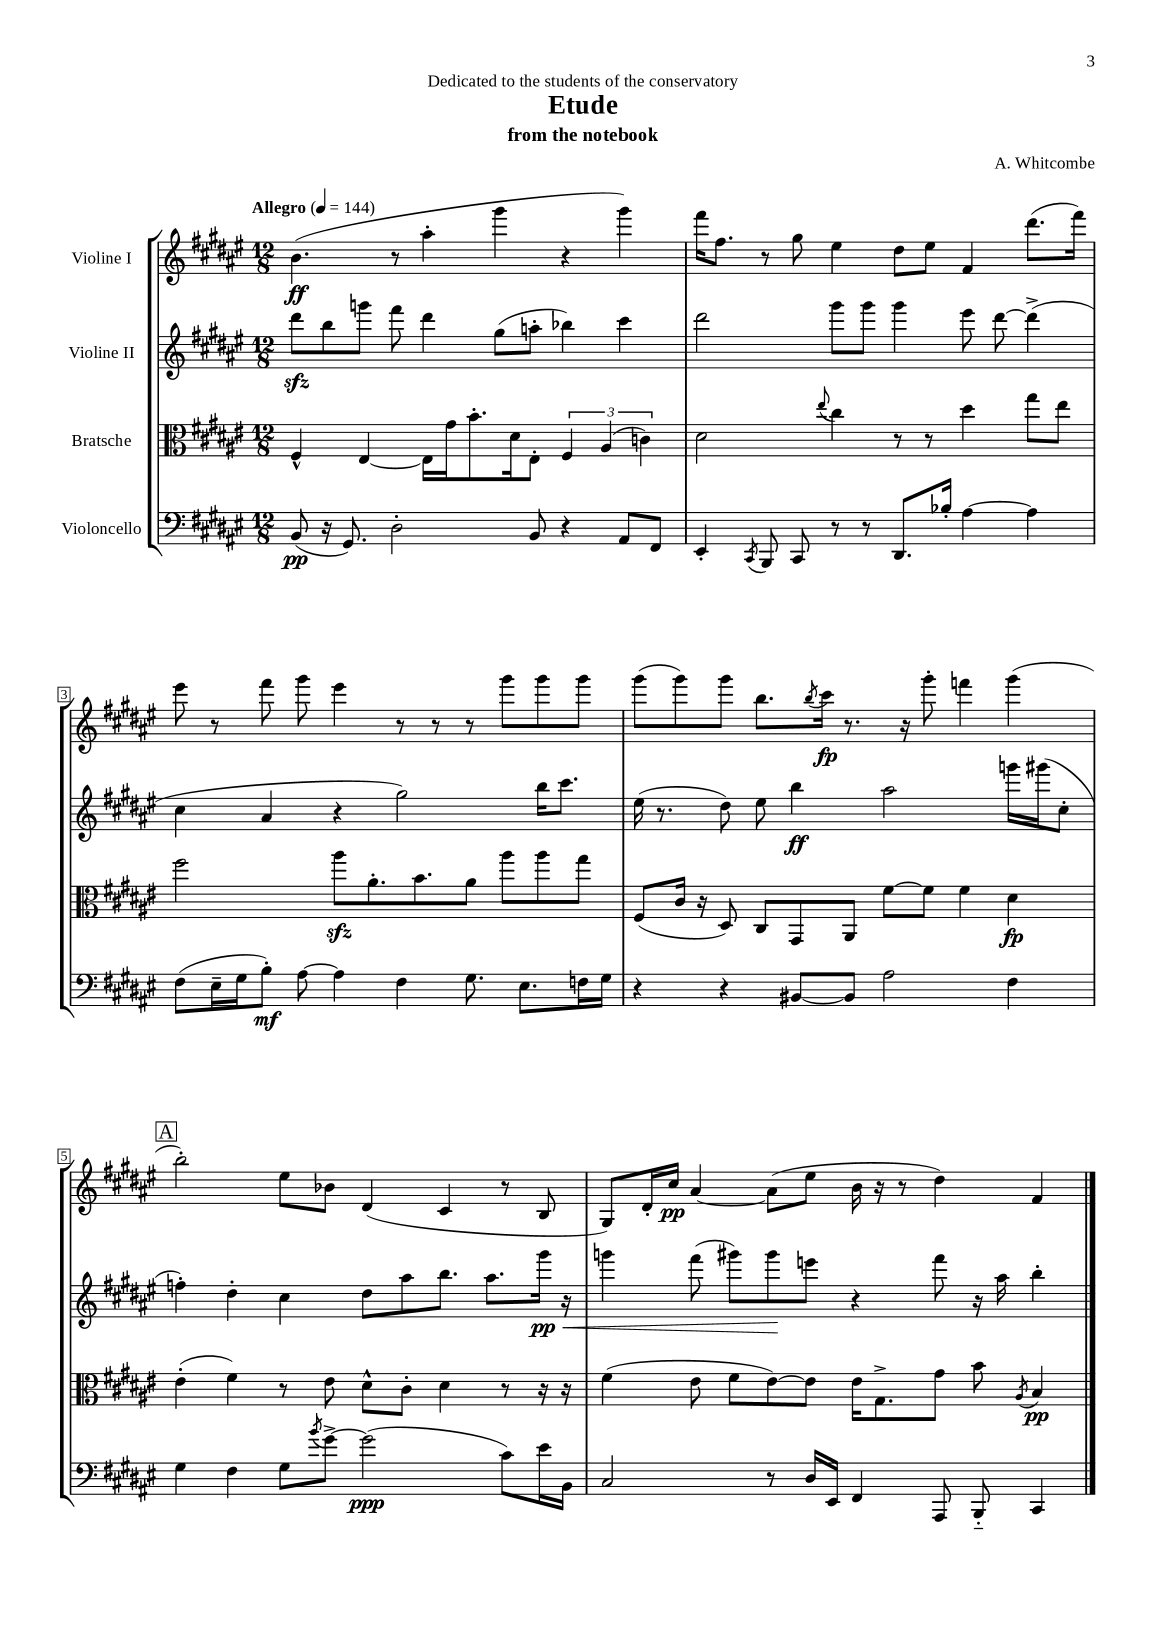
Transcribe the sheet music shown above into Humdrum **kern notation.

**kern	**dynam	**kern	**dynam	**kern	**dynam	**kern	**dynam
*part4	*part4	*part3	*part3	*part2	*part2	*part1	*part1
*staff4	*staff4	*staff3	*staff3	*staff2	*staff2	*staff1	*staff1
*I"Violoncello	*	*I"Bratsche	*	*I"Violine II	*	*I"Violine I	*
*clefF4	*	*clefC3	*	*clefG2	*	*clefG2	*
*k[f#c#g#d#a#e#]	*	*k[f#c#g#d#a#e#]	*	*k[f#c#g#d#a#e#]	*	*k[f#c#g#d#a#e#]	*
*M12/8	*	*M12/8	*	*M12/8	*	*M12/8	*
*MM144	*	*MM144	*	*MM144	*	*MM144	*
=1	=1	=1	=1	=1	=1	=1	=1
!	!	!	!	!	!	!LO:TX:a:B:t=Allegro	!
(8BB/	pp	4F#^^/	.	8ddd#zz\L	.	(4.b\	ff
16r	.	.	.	8bb\	.	.	.
8.GG#/)	.	.	.	.	.	.	.
.	.	[4E#/	.	8gggn\J	.	.	.
2D#'\	.	.	.	8fff#\	.	8r	.
.	.	16E#\LL]	.	4ddd#\	.	4aa#'\	.
.	.	16g#\J	.	.	.	.	.
.	.	8.b'\	.	.	.	.	.
.	.	.	.	(8gg#\L	.	4ggg#\	.
.	.	16d#\k	.	.	.	.	.
8BB/	.	8E#'\J	.	8aan'\J	.	.	.
4r	.	6F#/	.	4bb-X\)	.	4r	.
.	.	(6A#/	.	.	.	.	.
8AA#/L	.	.	.	4ccc#\	.	4ggg#\)	.
.	.	6cn\)	.	.	.	.	.
8FF#/J	.	.	.	.	.	.	.
=2	=2	=2	=2	=2	=2	=2	=2
4EE#'/	.	2d#\	.	2ddd#\	.	16fff#\KL	.
.	.	.	.	.	.	8.ff#\J	.
8qCC#/	.	.	.	.	.	.	.
8BBB/	.	.	.	.	.	8r	.
8CC#/	.	.	.	.	.	8gg#\	.
.	.	8qqee#/	.	.	.	.	.
8r	.	4cc#\	.	8ggg#\L	.	4ee#\	.
8r	.	.	.	8ggg#\J	.	.	.
8.DD#/L	.	8r	.	4ggg#\	.	8dd#\L	.
.	.	8r	.	.	.	8ee#\J	.
16B-X'/Jk	.	.	.	.	.	.	.
[4A#\	.	4dd#\	.	8eee#\	.	4f#/	.
.	.	.	.	[8ddd#\	.	.	.
4A#\]	.	8gg#\L	.	(4ddd#^\]	.	(8.ddd#\L	.
.	.	8ee#\J	.	.	.	.	.
.	.	.	.	.	.	16fff#\Jk)	.
!!LO:LB:g=z
=3	=3	=3	=3	=3	=3	=3	=3
(8F#\L	.	2ff#\	.	4cc#\	.	8eee#\	.
16E#~\L	.	.	.	.	.	8r	.
16G#\J	.	.	.	.	.	.	.
8B'\J)	mf	.	.	4a#/	.	8fff#\	.
[8A#\	.	.	.	.	.	8ggg#\	.
4A#\]	.	8aa#zz\L	.	4r	.	4eee#\	.
.	.	8.a#'\	.	.	.	.	.
4F#\	.	.	.	2gg#\)	.	8r	.
.	.	8.b\	.	.	.	.	.
.	.	.	.	.	.	8r	.
8.G#\	.	8a#\J	.	.	.	8r	.
.	.	8aa#\L	.	.	.	8ggg#\L	.
8.E#\L	.	.	.	.	.	.	.
.	.	8aa#\	.	16bb\KL	.	8ggg#\	.
.	.	.	.	8.ccc#\J	.	.	.
16Fn\L	.	8gg#\J	.	.	.	8ggg#\J	.
16G#\JJ	.	.	.	.	.	.	.
=4	=4	=4	=4	=4	=4	=4	=4
4r	.	(8F#/L	.	(16ee#\	.	(8ggg#\L	.
.	.	.	.	8.r	.	.	.
.	.	16c#/Jk	.	.	.	8ggg#\)	.
.	.	16r	.	.	.	.	.
4r	.	8D#/)	.	8dd#\)	.	8ggg#\J	.
.	.	8C#/L	.	8ee#\	.	8.bb\L	.
[8BB#X/L	.	8GG#/	.	4bb\	ff	.	.
.	.	.	.	.	.	8qbb/	.
.	.	.	.	.	.	16ccc#\Jk	fp
8BB#/J]	.	8AA#/J	.	.	.	8.r	.
2A#\	.	[8f#\L	.	2aa#\	.	.	.
.	.	.	.	.	.	16r	.
.	.	8f#\J]	.	.	.	8ggg#'\	.
.	.	4f#\	.	.	.	4fffn\	.
4F#\	.	4d#\	fp	16gggn\LL	.	(4ggg#\	.
.	.	.	.	(16ggg#X\J	.	.	.
.	.	.	.	8cc#'\J	.	.	.
!!LO:LB:g=z
!!LO:REH:place=s1:t=A
=5	=5	=5	=5	=5	=5	=5	=5
4G#\	.	(4e#'\	.	4ffn'\)	.	2bb'\)	.
4F#\	.	4f#\)	.	4dd#'\	.	.	.
8G#\L	.	8r	.	4cc#\	.	8ee#\L	.
8qb/	.	.	.	.	.	.	.
[8g#^\J	.	8e#\	.	.	.	8b-X\J	.
(2g#\]	ppp	8d#^^\L	.	8dd#\L	.	(4d#/	.
.	.	8c#'\J	.	8aa#\	.	.	.
.	.	4d#\	.	8.bb\J	.	4c#/	.
.	.	.	.	8.aa#\L	.	.	.
8c#\L)	.	8r	.	.	.	8r	.
!	!	!	!	!	!LO:HP:b	!	!
16e#\L	.	16r	.	16ggg#\Jk	< pp	8B/	.
16BB\JJ	.	16r	.	16r	.	.	.
=6	=6	=6	=6	=6	=6	=6	=6
2C#/	.	(4f#\	.	4gggn\	.	8G#/L)	.
.	.	.	.	.	.	16d#'/L	.
.	.	.	.	.	.	16cc#/JJ	pp
.	.	8e#\	.	(8fff#\	.	[4a#/	.
.	.	8f#\L	.	8ggg#X\L)	.	.	.
8r	.	[8e#\)	.	8ggg#\	.	(8a#\L]	.
16D#/LL	.	8e#\J]	.	8eeen\J	[	8ee#\J	.
16EE#/JJ	.	.	.	.	.	.	.
4FF#/	.	16e#\KL	.	4r	.	16b\	.
.	.	8.G#^\	.	.	.	16r	.
.	.	.	.	.	.	8r	.
8AAA#/	.	8g#\J	.	8fff#\	.	4dd#\)	.
8BBB/	.	8b\	.	16r	.	.	.
.	.	.	.	16aa#\	.	.	.
.	.	8qA#/	.	.	.	.	.
4CC#/	.	4B/	pp	4bb'\	.	4f#/	.
==	==	==	==	==	==	==	==
*-	*-	*-	*-	*-	*-	*-	*-
